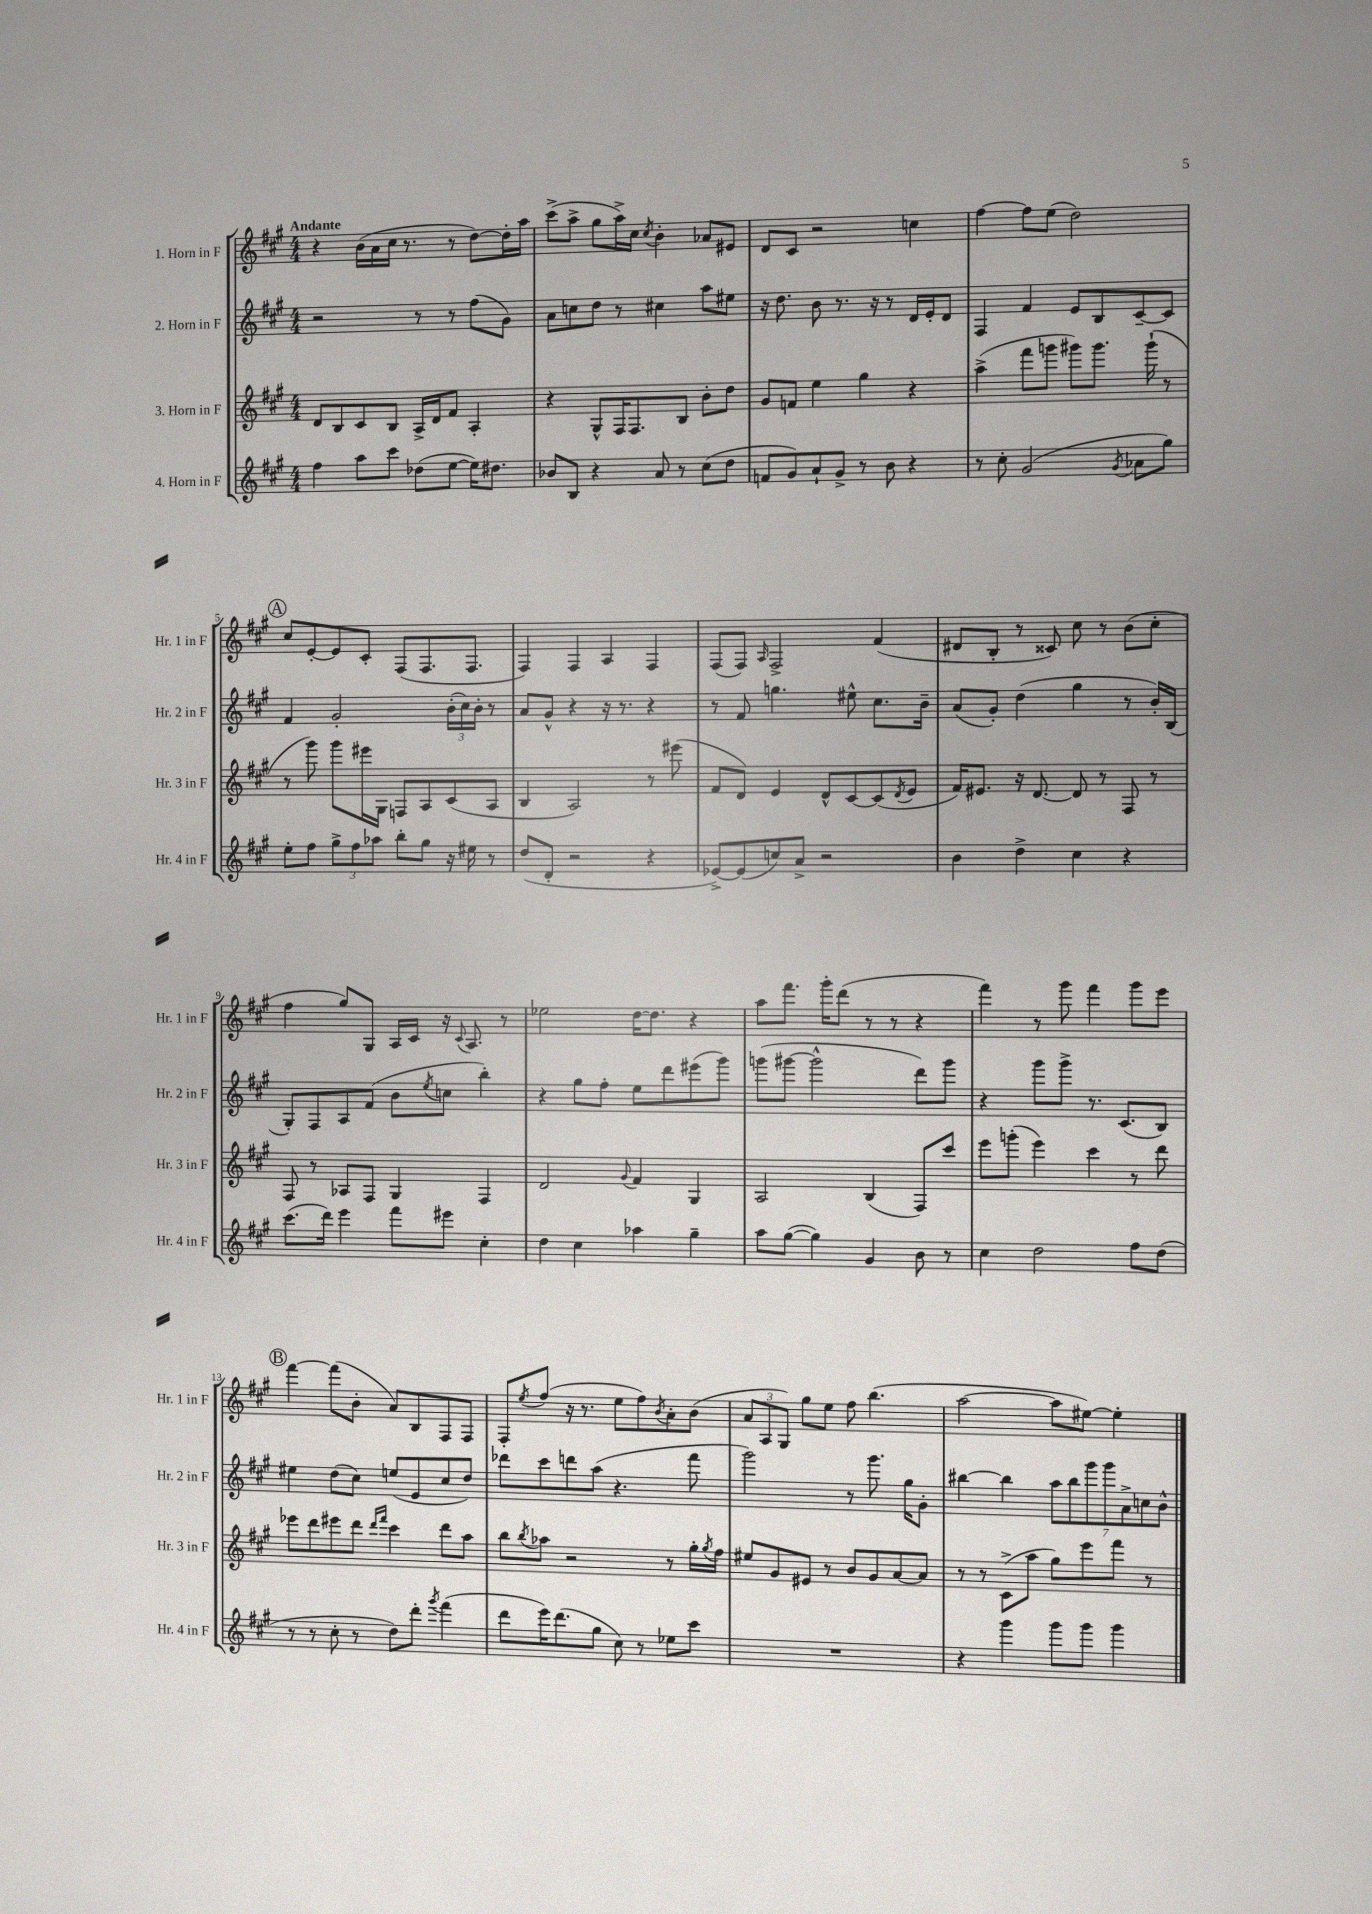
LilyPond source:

<<
\new StaffGroup <<
\new Staff = "s0" \with { instrumentName = "1. Horn in F" shortInstrumentName = "Hr. 1 in F" } {
    \clef treble \key a \major \numericTimeSignature \time 4/4 \tempo "Andante"
    r4 b'16( a'16 cis''16 r8. r8 d''8~) d''16-. a''16 |
    cis'''8->( a''8-> gis''8 a''16->) cis''16 \acciaccatura { cis''8 } b'4-. aes'8 eis'8 |
    d'8 cis'8 r2 c''4 |
    fis''4~ fis''8 e''8( d''2) |
    \mark \markup { \circle "A" } cis''8 e'8~-. e'8 cis'8-. fis8( fis8. fis8. |
    fis4) fis4 a4 fis4 |
    fis8( fis8) \grace { a16 } fis2-> fis'4( |
    dis'8 b8-. r8 cisis'8) cis''8 r8 b'8( cis''8-. |
    fis''4 gis''8) gis8 a16 cis'16 r16 \appoggiatura { cis'8 } a8. r8 |
    ees''2 d''16~ d''8. r4 |
    a''8 fis'''8. gis'''16-. d'''8( r8 r8 r4 |
    fis'''4) r8 gis'''8 fis'''4 gis'''8 e'''8 |
    \mark \markup { \circle "B" } fis'''4~ fis'''8( b'8-. a'8) b8 fis8 fis8 |
    fis8-. \acciaccatura { e''8 } fis''8( r16 r8. e''8 fis''8) \acciaccatura { b'8 } a'8-. b'8( |
    \tuplet 3/2 { a'8 a8 gis8) } gis''8 e''8 fis''8 b''4.( |
    a''2~ a''8 eis''8~) eis''4-. \bar "|." |
}
\new Staff = "s1" \with { instrumentName = "2. Horn in F" shortInstrumentName = "Hr. 2 in F" } {
    \clef treble \key a \major \numericTimeSignature \time 4/4
    r2 r8 r8 fis''8( gis'8) |
    a'8 c''8 d''8 r8 cis''4 a''8 eis''8 |
    r16 d''8. b'8 r8. r16 r8 d'16 e'16-. d'8 |
    fis4 fis'4 e'8 b8 cis'8~-- cis'8 |
    \mark \markup { \circle "A" } fis'4 gis'2-. \tuplet 3/2 { b'16-.( cis''16) b'16-. } r8 |
    a'8 gis'8-^ r4 r16 r8. r4 |
    r8 fis'8 g''4. eis''8-^ cis''8. b'16-- |
    a'8( gis'8-.) d''4( gis''4 r8 b'16-.) b16( |
    gis8-.) fis8 a8 fis'8( b'8 \acciaccatura { e''8 } c''8 b''4-.) |
    r4 gis''8 fis''8-. e''8 d'''8 eis'''8( gis'''8) |
    g'''8( gis'''8~ gis'''2-^ d'''8) gis'''8 |
    r4 gis'''8 gis'''8-> r8. cis'8.( b8) |
    \mark \markup { \circle "B" } eis''4 d''8( cis''8) e''8( e'8 cis''8 d''8) |
    des'''8 cis'''8 d'''8 a''8( r4. fis'''8 |
    gis'''2) r8 gis'''8. gis''16 gis'8-. |
    bis''4~ bis''4 \tuplet 7/4 { a''8 bis''8 gis'''8 gis'''8 a'8-> c''8 b'8-^ } \bar "|." |
}
\new Staff = "s2" \with { instrumentName = "3. Horn in F" shortInstrumentName = "Hr. 3 in F" } {
    \clef treble \key a \major \numericTimeSignature \time 4/4
    d'8 b8 cis'8 b8 a16-> d'16 fis'8 a4-. |
    r4 gis8-^ fis16 fis8. b8 b'8-. d''8 |
    gis'8 f'8 e''4 gis''4 r4 |
    a''4->( fis'''8 g'''8 gis'''8) gis'''8. gis'''16-!( r8 |
    \mark \markup { \circle "A" } r8 gis'''8) gis'''8 eis'''16 gis16 f8 a8 cis'8( a8 |
    b4 a2) r8 eis'''8( |
    fis'8 d'8) e'4 d'8-^ cis'8~ cis'8( \acciaccatura { d'8 } e'8 |
    fis'16) eis'8. r16 d'8.~ d'8 r8 fis8 r8 |
    fis8 r8 aes8 fis8 gis4 fis4 |
    d'2 \appoggiatura { gis'8 } fis'4 gis4 |
    a2 b4( fis8) cis'''8 |
    e'''8 g'''8-.( e'''4) cis'''4 r8 d'''8 |
    \mark \markup { \circle "B" } ees'''8 d'''8 eis'''8 d'''8 \grace { d'''16 fis'''16 } cis'''4 d'''8 a''8 |
    b''8 \acciaccatura { b''8 } aes''8 r2 r8 gis''16-. \acciaccatura { gis''8 } fis''16 |
    eis''8 gis'8 eis'8 r8 b'8 gis'8 a'8~ a'8 |
    r8 r8 cis'8->( a''8 gis''8) e'''8 fis'''8 r8 \bar "|." |
}
\new Staff = "s3" \with { instrumentName = "4. Horn in F" shortInstrumentName = "Hr. 4 in F" } {
    \clef treble \key a \major \numericTimeSignature \time 4/4
    fis''4 a''8 cis'''8 des''8( e''8~ e''16) dis''8. |
    bes'8 b8 r4 a'8 r8 cis''8( d''8 |
    f'8 gis'8) a'8-! gis'8-> r8 b'8 r4 |
    r8 cis''8-. gis'2( \acciaccatura { gis'8 } aes'8 gis''8) |
    \mark \markup { \circle "A" } e''8-. fis''8 \tuplet 3/2 { gis''8-> fis''8 aes''8 } b''8-. gis''8 r16 eis''16 r8 |
    d''8( d'8-. r2 r4 |
    ees'8~->) ees'8( c''8) a'8-> r2 |
    b'4 d''4-> cis''4 r4 |
    cis'''8.( d'''16) e'''4 fis'''8 eis'''8 cis''4-. |
    d''4 cis''4 aes''4 gis''4-- |
    a''8 gis''8~( gis''4) gis'4 b'8 r8 |
    cis''4 d''2 fis''8 d''8( |
    \mark \markup { \circle "B" } r8 r8 cis''8-. r8 d''8) d'''8-. \acciaccatura { gis'''8 } fis'''4( |
    d'''8 e'''16) d'''8.( gis''8 cis''8) r8 ees''8 cis'''8 |
    R1 |
    r4 gis'''4 gis'''8 gis'''8 gis'''4 \bar "|." |
}
>>
>>
